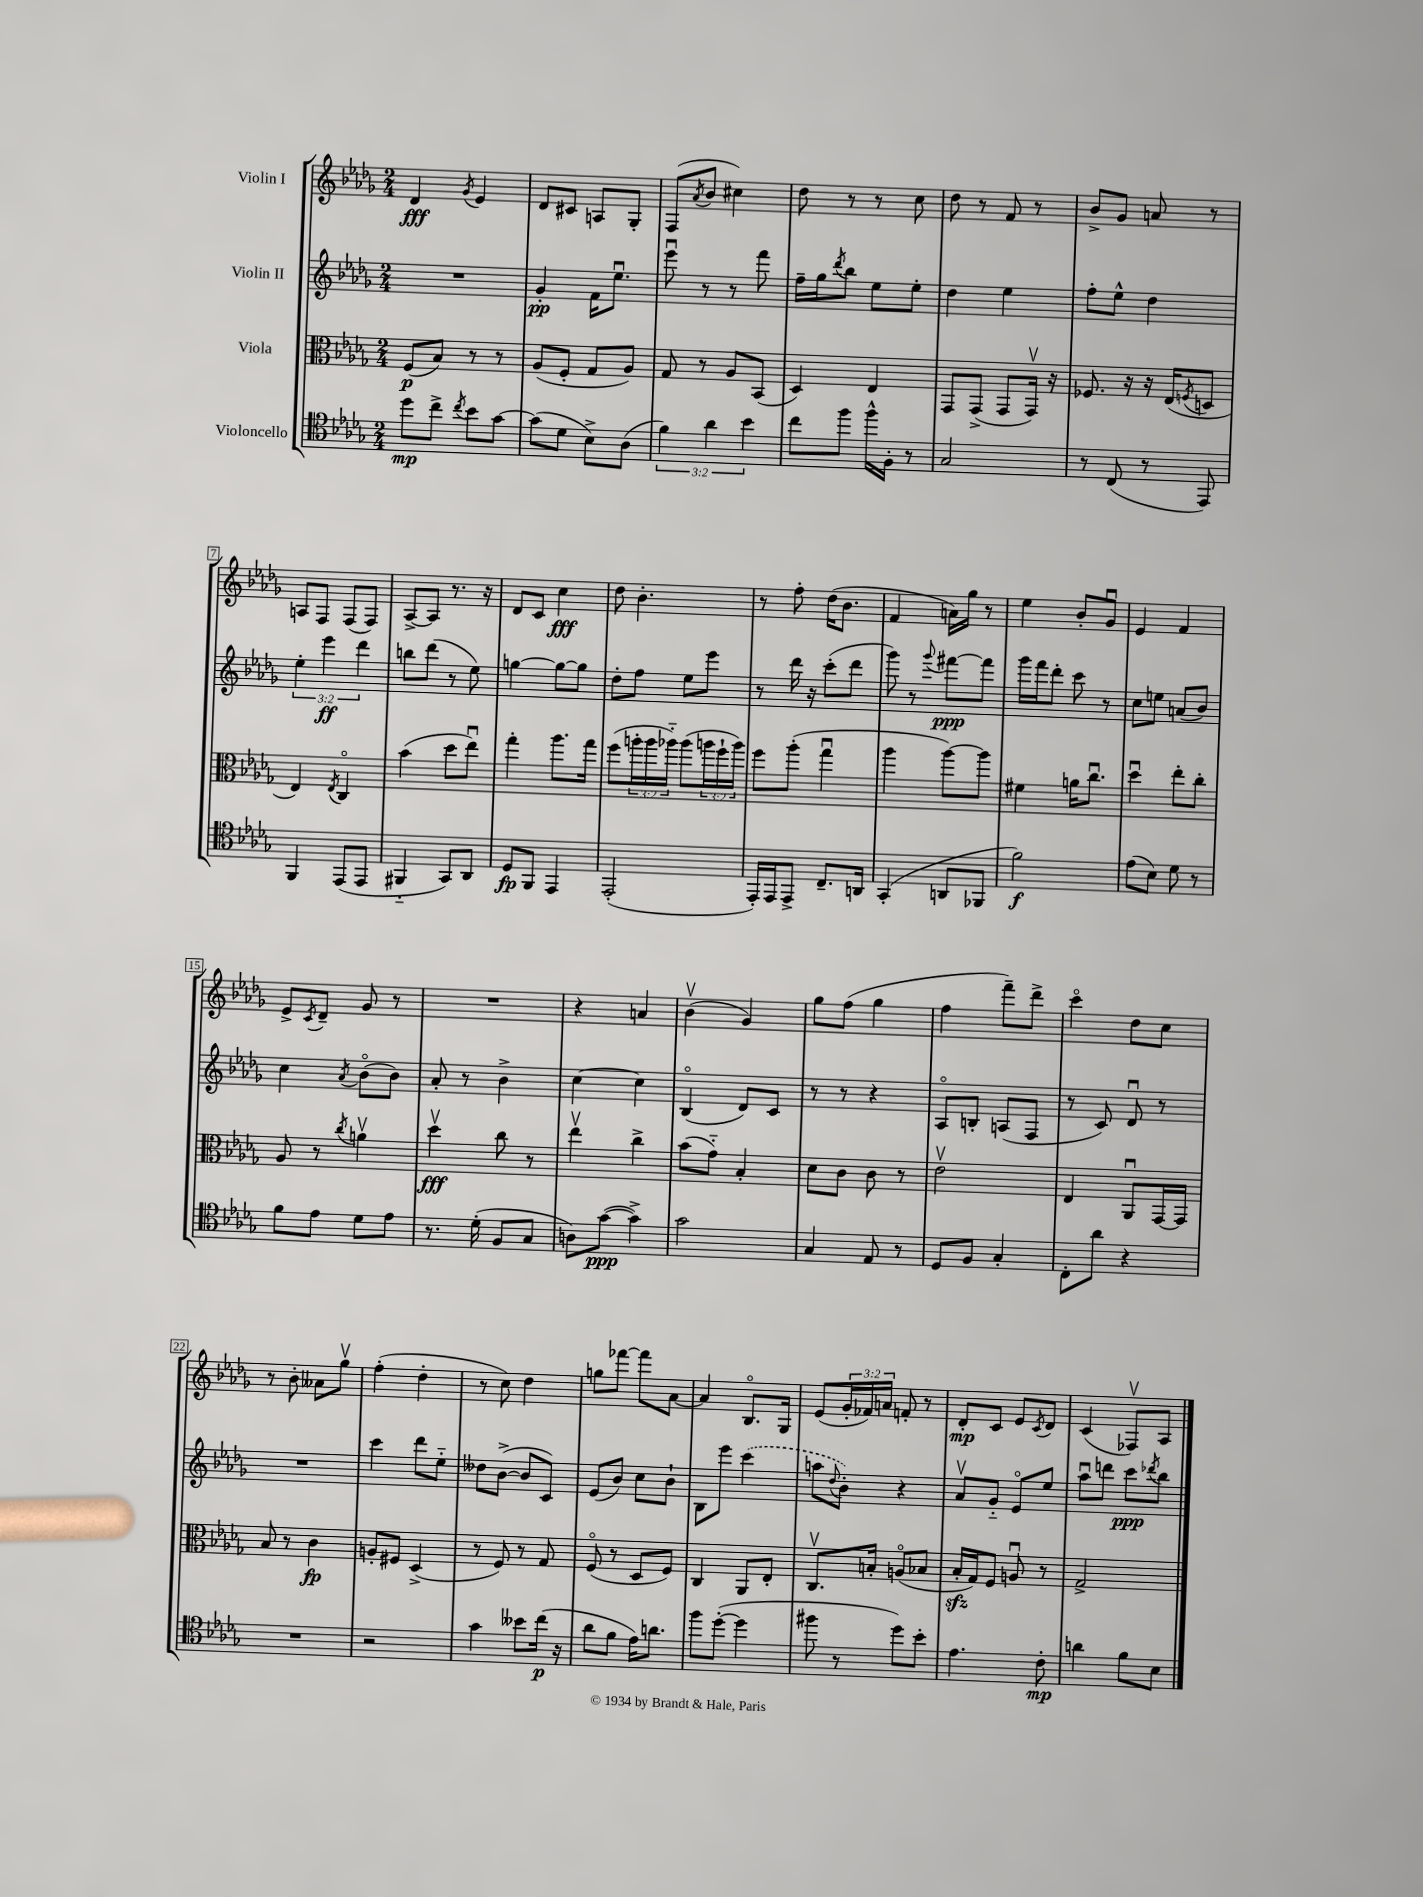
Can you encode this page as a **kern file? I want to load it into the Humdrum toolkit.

**kern	**kern	**kern	**kern
*staff4	*staff3	*staff2	*staff1
*clefC4	*clefC3	*clefG2	*clefG2
*k[b-e-a-d-g-]	*k[b-e-a-d-g-]	*k[b-e-a-d-g-]	*k[b-e-a-d-g-]
*M2/4	*M2/4	*M2/4	*M2/4
8dd-	(8F	2r	4d-
8cc^	8B-)	.	.
8qcc	.	.	8qg-
8b-	8r	.	4e-
[8g-	8r	.	.
=	=	=	=
(8g-]	(8A-	4g-'	8d-
8d-	8F'	.	8c#
8B-^)	8G-	16f	8A
.	.	8.ee-u	.
(8A-	8A-)	.	8G-'
=	=	=	=
6f)	8G-	8eee-u	(8F
.	.	.	8qa-
.	8r	8r	8b-
6a-	.	.	.
.	8A-	8r	4cc#)
6b-	.	.	.
.	(8BB-	8fff	.
=	=	=	=
8cc	4D-)	16ff~	8dd-
.	.	16gg-	.
.	.	8qddd-	.
8ff	.	8bb-	8r
16ff^^	4E-	8ee-	8r
16F'	.	.	.
8r	.	8ee-'	8cc
=	=	=	=
2G-	8GG-	4dd-	8dd-
.	(8GG-^	.	8r
.	8GG-	4ee-	8f
.	16GG-v)	.	8r
.	16r	.	.
=	=	=	=
8r	8.F-	8ff'	8b-^
(8C	.	8ee-^^	8g-
.	16r	.	.
8r	16r	4dd-	8a
.	(16E-	.	.
.	8qF	.	.
8EE-)	8D	.	8r
=	=	=	=
4FF	4E-)	6ee-'	8A
.	.	.	8F
.	.	6eee-	.
.	8qE-	.	.
(8EE-	4Co	.	(8F
.	.	6ddd-	.
8EE-	.	.	8F)
=	=	=	=
4FF#'~	(4b-	8bb	[8A-^
.	.	(8ddd-	8A-]
8GG-)	8dd-	8r	8.r
8AA-	8ee-u)	8ee-)	.
.	.	.	16r
=	=	=	=
8D-	4gg-'	[4gg	8d-
8FF	.	.	8c
4EE-	8.aa-	8gg_	4cc
.	.	8gg]	.
.	16gg-	.	.
=	=	=	=
(2EE-'	(8ff	8dd-'	8dd-
.	24aa'	8ff	4.b-'
.	24aa	.	.
.	24aa-'~)	.	.
.	(8aa-	8ee-	.
.	24aa	8eee-	.
.	24ff`	.	.
.	24aa)	.	.
=	=	=	=
16EE-')	8ff	8r	8r
16EE-	.	.	.
8EE-^	(8aa-'	16ddd-	8ff'
.	.	16r	.
8.C~	4gg-u	(8ccc'	(16dd-
.	.	.	8.b-
.	.	8ddd-	.
16AA	.	.	.
=	=	=	=
(4GG-'	4aa-	8ggg-)	4f
.	.	8r	.
.	.	8qqggg-	.
8AA	[8aa-)	[8fff#	16a)
.	.	.	16gg-
8FF-	8aa-]	8fff#]	8r
=	=	=	=
2f)	4f#	16ggg-	4ee-
.	.	16fff	.
.	.	8ddd-'	.
.	16a	8ccc	8b-'
.	8.ccu	.	.
.	.	8r	8g-u
=	=	=	=
(8e-	4dd-u	8cc	4e-
8B-)	.	8ee	.
8d-	8ee-'	(8a	4f
8r	8cc'	8b-)	.
=	=	=	=
8f	8A-	4cc	8e-^
.	.	.	8qc
8e-	8r	.	8d-~
.	8qcc	8qa-	.
8d-	4av	(8b-o	8g-
8e-	.	8b-)	8r
=	=	=	=
8.r	4dd-v	8a-'	2r
.	.	8r	.
(16d-'	.	.	.
8F	8cc	4b-^	.
8G-	8r	.	.
=	=	=	=
8A)	4ee-v	[4cc	4r
([8g-	.	.	.
4g-^])	4cc^	4cc]	4a
=	=	=	=
2g-	(8b-	(4B-o	(4b-v
.	8g-'~)	.	.
.	4B-'	8d-)	4g-)
.	.	8c	.
=	=	=	=
4G-	8d-	8r	8gg-
.	8c	8r	(8ff
8E-	8c	4r	4gg-
8r	8r	.	.
=	=	=	=
8D-	2e-v	8A-o	4ff
8F	.	8B'	.
4G-'	.	(8A	8fff~)
.	.	8F	8ddd-^
=	=	=	=
8C'	4E-	8r	4ccco
8a-	.	8c)	.
4r	8AA-u	8d-u	8dd-
.	[16GG-	8r	8cc
.	16GG-]	.	.
=	=	=	=
2r	8B-	2r	8r
.	8r	.	8b-'
.	4c	.	8a--
.	.	.	8gg-v
=	=	=	=
2r	8A'	4ccc	(4ff'
.	8F#	.	.
.	(4D-^	8ddd-	4dd-'
.	.	8ee-'~	.
=	=	=	=
4g-	8r	8dd--	8r
.	8F)	([8b-^	8cc)
8b--	8r	8b-]	4dd-
(16cc	8G-	8c)	.
16r	.	.	.
=	=	=	=
8a-	(8Fo	(8e-	8gg
8f	8r	8b-)	[8fff-
16e-)	8D-	8cc	8fff-]
8.a	.	.	.
.	8F)	8b-`	[8a-
=	=	=	=
8ff	4C	8B-	4a-]
([8dd-'	.	8eee-	.
4dd-]	8AA-	(4ccc	8.B-o
.	8E-'	.	.
.	.	.	16G-
=	=	=	=
8ff#	8.Cv	8aa	(8e-
.	.	8qqdd-	.
8r	.	8b-')	24g-'
.	.	.	24f-)
.	16B'	.	.
.	.	.	24a
8dd-)	(8Ao	4r	8f'
8b-'	8B-	.	8r
=	=	=	=
4.e-	16B-'	8a-v	8d-'
.	16G-)	.	.
.	8F	8g-'~	8c
.	8Au	8e-o	8e-
.	.	.	8qc
8c'	8r	8ee-	8d-
=	=	=	=
4a	2G-^	8aa-u	(4c
.	.	8ddd	.
8f	.	8ccc	8F-v)
.	.	8qddd-	.
8B-	.	8bb-	8A-
==	==	==	==
*-	*-	*-	*-
